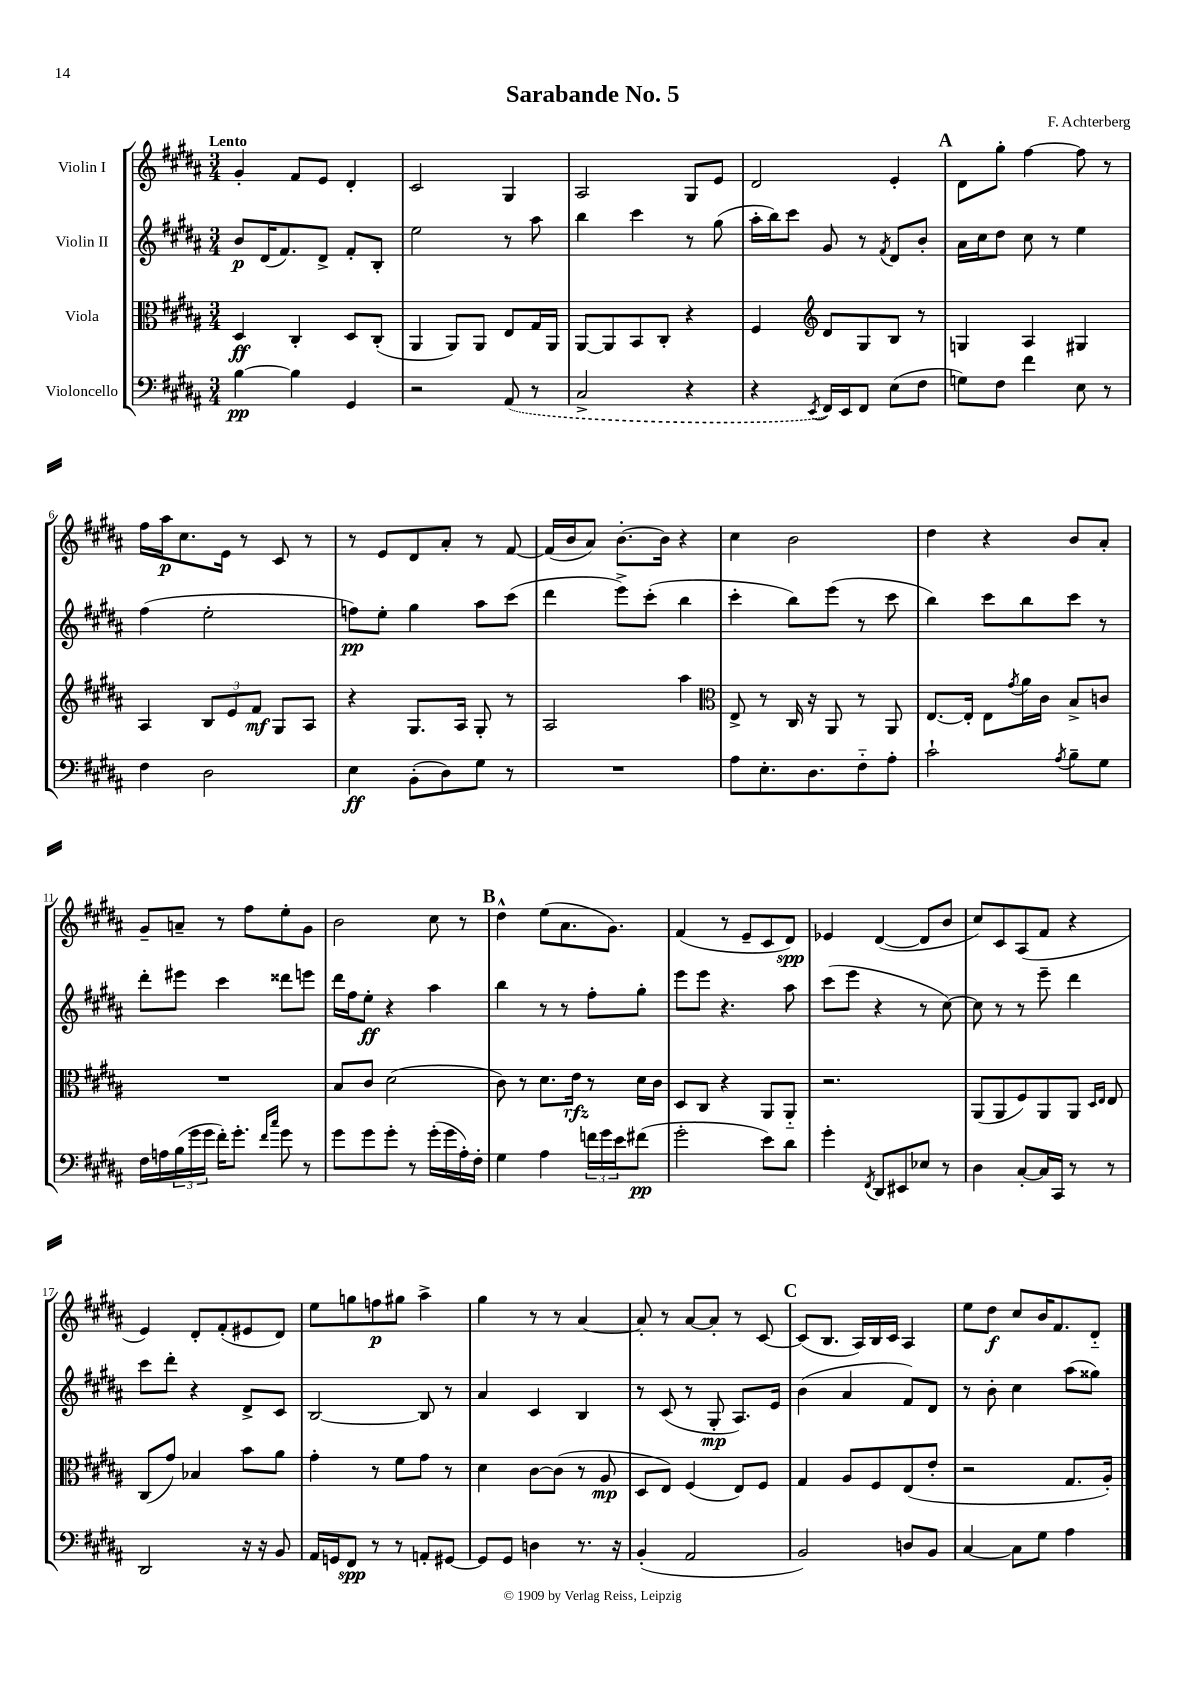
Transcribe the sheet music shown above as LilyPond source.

\header { title = "Sarabande No. 5" composer = "F. Achterberg" }
<<
\new StaffGroup <<
\new Staff = "s0" \with { instrumentName = "Violin I" } {
    \clef treble \key b \major \numericTimeSignature \time 3/4 \tempo "Lento"
    gis'4-. fis'8 e'8 dis'4-. |
    cis'2 gis4 |
    ais2 gis8 e'8 |
    dis'2 e'4-. |
    \mark \markup { \bold "A" } dis'8 gis''8-. fis''4~ fis''8 r8 |
    fis''16 ais''16\p cis''8. e'16 r8 cis'8 r8 |
    r8 e'8 dis'8 ais'8-. r8 fis'8~ |
    fis'16( b'16 ais'8) b'8.~-. b'16 r4 |
    cis''4 b'2 |
    dis''4 r4 b'8 ais'8-. |
    gis'8-- a'8-- r8 fis''8 e''8-. gis'8 |
    b'2 cis''8 r8 |
    \mark \markup { \bold "B" } dis''4-^ e''8( ais'8. gis'8.) |
    fis'4( r8 e'8-- cis'8 dis'8\spp) |
    ees'4 dis'4~( dis'8 b'8 |
    cis''8) cis'8 ais8( fis'8 r4 |
    e'4) dis'8-. fis'8-.( eis'8 dis'8) |
    e''8 g''8 f''8\p gis''8 ais''4-> |
    gis''4 r8 r8 ais'4~ |
    ais'8-. r8 ais'8~ ais'8-. r8 cis'8~ |
    \mark \markup { \bold "C" } cis'8( b8. ais16) b16 cis'16 ais4 |
    e''8 dis''8\f cis''8 b'16 fis'8. dis'8-_ \bar "|." |
}
\new Staff = "s1" \with { instrumentName = "Violin II" } {
    \clef treble \key b \major \numericTimeSignature \time 3/4
    b'8\p dis'16( fis'8.) dis'8-> fis'8-. b8-. |
    e''2 r8 ais''8 |
    b''4 cis'''4 r8 gis''8( |
    ais''16-. b''16) cis'''8 gis'8 r8 \acciaccatura { fis'8 } dis'8 b'8-. |
    \mark \markup { \bold "A" } ais'16 cis''16 dis''8 cis''8 r8 e''4 |
    fis''4( e''2-. |
    f''8\pp) e''8-. gis''4 ais''8 cis'''8( |
    dis'''4 e'''8->) cis'''8-.( b''4 |
    cis'''4-. b''8) e'''8( r8 cis'''8 |
    b''4) cis'''8 b''8 cis'''8 r8 |
    dis'''8-. eis'''8 cis'''4 disis'''8 e'''8 |
    dis'''16 fis''16 e''8-.\ff r4 ais''4 |
    \mark \markup { \bold "B" } b''4 r8 r8 fis''8-. gis''8-. |
    e'''8 e'''8 r4. ais''8 |
    cis'''8( e'''8 r4 r8 cis''8~) |
    cis''8 r8 r8 e'''8-- dis'''4 |
    cis'''8 dis'''8-. r4 dis'8-> cis'8 |
    b2~ b8 r8 |
    ais'4 cis'4 b4 |
    r8 cis'8( r8 gis8-.\mp ais8.) e'16 |
    \mark \markup { \bold "C" } b'4( ais'4 fis'8) dis'8 |
    r8 b'8-. cis''4 ais''8( gisis''8) \bar "|." |
}
\new Staff = "s2" \with { instrumentName = "Viola" } {
    \clef alto \key b \major \numericTimeSignature \time 3/4
    dis4\ff cis4-. dis8 cis8-.( |
    ais,4 ais,8) ais,8 e8 gis16 ais,16 |
    ais,8~ ais,8 b,8 cis8-. r4 |
    fis4 \clef treble dis'8 gis8 b8 r8 |
    \mark \markup { \bold "A" } g4 ais4 gis4 |
    ais4 \tuplet 3/2 { b8 e'8 fis'8\mf } gis8 ais8 |
    r4 gis8. ais16 gis8-. r8 |
    ais2 ais''4 |
    \clef alto e8-> r8 cis16 r16 ais,8 r8 ais,8 |
    e8.~ e16-. e8 \acciaccatura { gis'8 } ais'16 cis'16 b8-> c'8 |
    R2. |
    b8 cis'8 dis'2( |
    \mark \markup { \bold "B" } cis'8) r8 dis'8. e'16\rfz r8 dis'16 cis'16 |
    dis8 cis8 r4 ais,8 ais,8-_ |
    r2. |
    ais,8( ais,8 fis8) ais,8 ais,8 \grace { dis16 e16 } e8 |
    cis8( gis'8) bes4 b'8 ais'8 |
    gis'4-. r8 fis'8 gis'8 r8 |
    dis'4 cis'8~ cis'8( r8 ais8\mp |
    dis8 e8) fis4( e8) fis8 |
    \mark \markup { \bold "C" } gis4 ais8 fis8 e8( e'8-. |
    r2 gis8. ais16-.) \bar "|." |
}
\new Staff = "s3" \with { instrumentName = "Violoncello" } {
    \clef bass \key b \major \numericTimeSignature \time 3/4
    b4~\pp b4 gis,4 |
    r2 \once \slurDashed ais,8( r8 |
    cis2-> r4 |
    r4 \acciaccatura { e,8 } fis,16) e,16 fis,8 e8( fis8 |
    \mark \markup { \bold "A" } g8) fis8 fis'4 e8 r8 |
    fis4 dis2 |
    e4\ff b,8-.( dis8) gis8 r8 |
    R2. |
    ais8 e8.-. dis8. fis8-_ ais8-. |
    cis'2-! \acciaccatura { ais8 } b8-- gis8 |
    fis16 a16 \tuplet 3/2 { b16( gis'16 gis'16 } fis'16-.) gis'8.-. \grace { fis'16 cis''16 } gis'8 r8 |
    gis'8 gis'8 gis'8-. r8 gis'16-.( gis'16 ais16-.) fis16-. |
    \mark \markup { \bold "B" } gis4 ais4 \tuplet 3/2 { f'16 gis'16 e'16 } fis'8\pp( |
    gis'2-. e'8) dis'8 |
    gis'4-. \acciaccatura { fis,8 } dis,8 eis,8 ees8 r8 |
    dis4 cis8~-. cis16 cis,16 r8 r8 |
    dis,2 r16 r16 b,8 |
    ais,16 g,16 fis,8\spp r8 r8 a,8-. gis,8~ |
    gis,8 gis,8 d4 r8. r16 |
    b,4-.( ais,2 |
    \mark \markup { \bold "C" } b,2) d8 b,8 |
    cis4~ cis8 gis8 ais4 \bar "|." |
}
>>
>>
